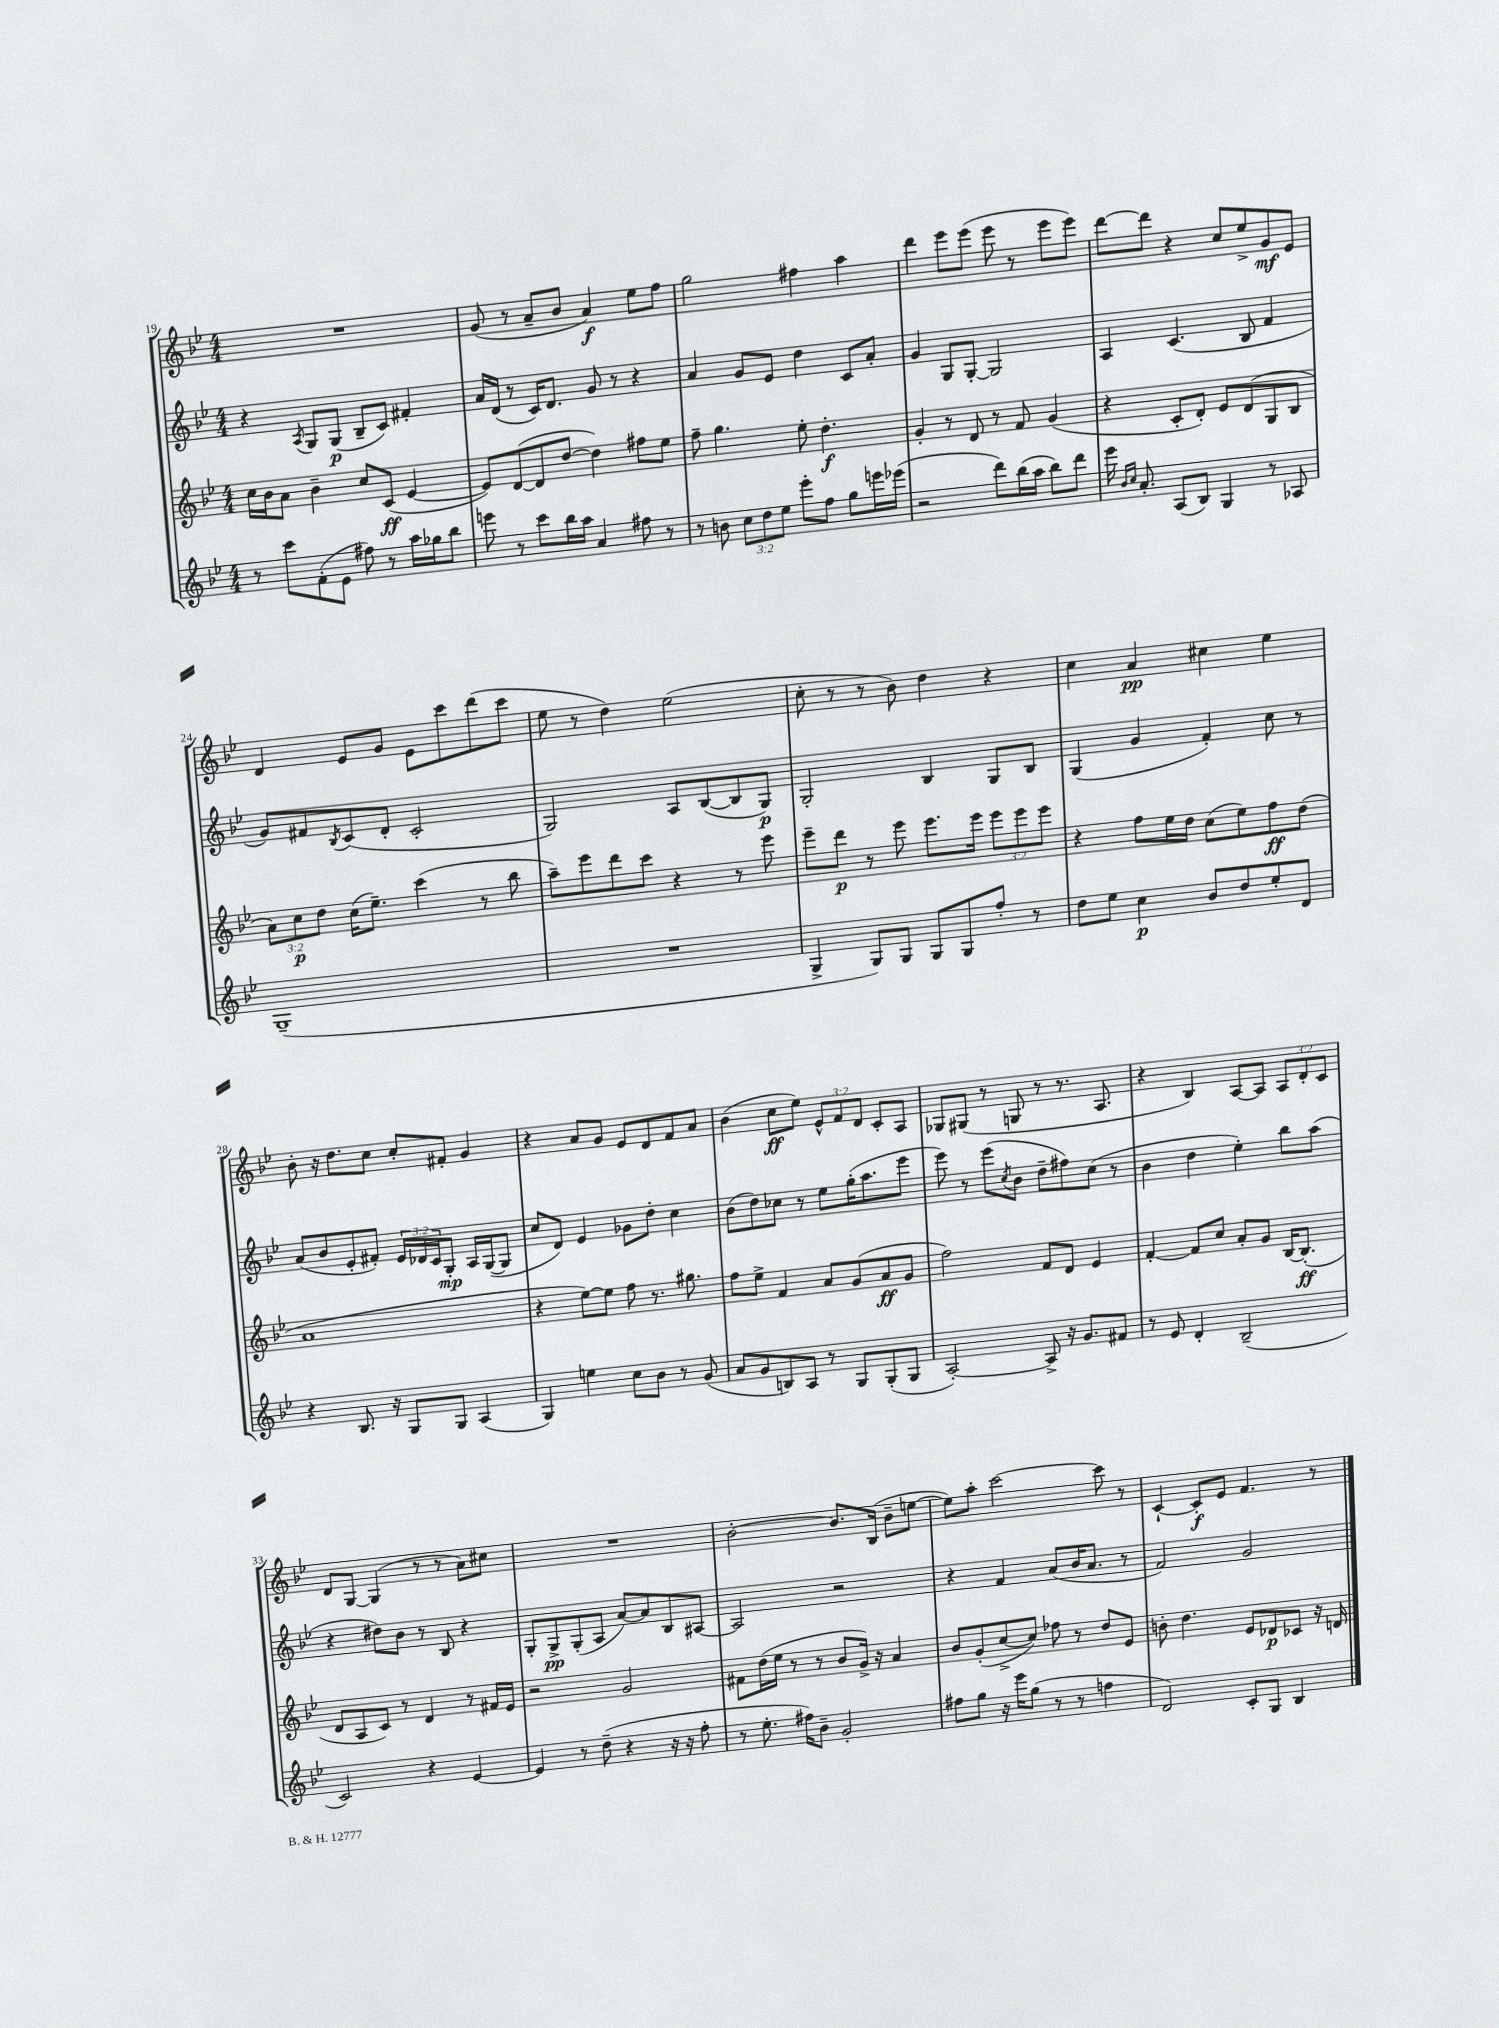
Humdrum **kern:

**kern	**dynam	**kern	**dynam	**kern	**dynam	**kern	**dynam
*part4	*part4	*part3	*part3	*part2	*part2	*part1	*part1
*staff4	*staff4	*staff3	*staff3	*staff2	*staff2	*staff1	*staff1
*clefG2	*	*clefG2	*	*clefG2	*	*clefG2	*
*k[b-e-]	*	*k[b-e-]	*	*k[b-e-]	*	*k[b-e-]	*
*M4/4	*	*M4/4	*	*M4/4	*	*M4/4	*
=19	=19	=19	=19	=19	=19	=19	=19
8r	.	16cc\LL	.	4r	.	1r	.
.	.	16b-\J	.	.	.	.	.
8ccc\L	.	8a\J	.	.	.	.	.
.	.	.	.	8qA/	.	.	.
(8f'\	.	4b-~\	.	8G/L	.	.	.
8e-\J	.	.	.	(8G/J	p	.	.
8ff#X\)	.	8cc/L	.	8B-~/L	.	.	.
8r	.	(8c/J	ff	8c/J)	.	.	.
16aa\LL	.	[4e-/	.	4f#X'/	.	.	.
16gg-X\J	.	.	.	.	.	.	.
8bb-\J	.	.	.	.	.	.	.
=20	=20	=20	=20	=20	=20	=20	=20
8eeen\	.	8e-/L])	.	16a/LL	.	(8g/	.
.	.	.	.	(16d/JJ	.	.	.
8r	.	([8d/	.	8r	.	8r	.
8ccc\L	.	8d/]	.	16c/KL)	.	8a~/L	.
.	.	.	.	8.d/J	.	.	.
16bb-\L	.	[8dd/J	.	.	.	8b-/J	.
16aa\JJ	.	.	.	.	.	.	.
4a/	.	4dd\])	.	8g/	.	4a/)	f
.	.	.	.	8r	.	.	.
8ff#X\	.	8ff#X\L	.	4r	.	8ee-\L	.
8r	.	8ee-\J	.	.	.	8ff\J	.
=21	=21	=21	=21	=21	=21	=21	=21
8r	.	8ff~\	.	4a/	.	2gg\	.
8bn\	.	4.gg\	.	.	.	.	.
12cc\L	.	.	.	8g/L	.	.	.
12dd\	.	.	.	.	.	.	.
.	.	.	.	8e-/J	.	.	.
12ee-\J	.	.	.	.	.	.	.
8eee-'\L	.	8ee-'\	.	4dd\	.	4ff#X\	.
8ff\J	.	4.dd'\	f	.	.	.	.
8gg\L	.	.	.	8c/L	.	4aa\	.
16eeen\L	.	.	.	8a'/J	.	.	.
(16eee-X\JJ	.	.	.	.	.	.	.
=22	=22	=22	=22	=22	=22	=22	=22
2r	.	4g'/	.	4g/	.	4ddd\	.
.	.	8r	.	8G/L	.	8eee-\L	.
.	.	8d/	.	[8G'/J	.	(8eee-\J	.
8ddd\L)	.	8r	.	2G/]	.	8eee-\	.
(16bb-\L	.	8f/	.	.	.	8r	.
16aa\JJ	.	.	.	.	.	.	.
8bb-\L)	.	(4g/	.	.	.	8eee-\L	.
8ddd\J	.	.	.	.	.	8eee-\J)	.
=23	=23	=23	=23	=23	=23	=23	=23
16eee-\	.	4r	.	4A/	.	[8ddd\L	.
16qqb-/LL	.	.	.	.	.	.	.
16qqcc/JJ	.	.	.	.	.	.	.
8.a'/	.	.	.	.	.	.	.
.	.	.	.	.	.	8ddd\J]	.
(8A/L	.	8c'/L	.	(4.c/	.	4r	.
8B-/J)	.	8d'/J)	.	.	.	.	.
4G/	.	8e-/L	.	.	.	8cc/L	.
.	.	(8d/	.	8B-/	.	8ee-^/	.
8r	.	8G/	.	4f/	.	8g/	mf
8A-X/	.	8B-/J	.	.	.	8e-/J	.
!!LO:LB:g=z
=24	=24	=24	=24	=24	=24	=24	=24
(1G~	.	12a\L)	.	8g/L)	.	4d/	.
.	.	12cc\	p	.	.	.	.
.	.	.	.	8f#X/	.	.	.
.	.	12dd\J	.	.	.	.	.
.	.	.	.	8qB-/	.	.	.
.	.	(16cc\KL	.	(8c/	.	8e-/L	.
.	.	8.ee-~\J)	.	.	.	.	.
.	.	.	.	8d'/J	.	8g/J	.
.	.	(4ccc\	.	2c'/	.	8e-\L	.
.	.	.	.	.	.	8ccc\	.
.	.	8r	.	.	.	(8ddd\	.
.	.	8bb-\	.	.	.	8ccc\J	.
=25	=25	=25	=25	=25	=25	=25	=25
1r	.	8aa~\L)	.	2G/)	.	8ee-\	.
.	.	8eee-\	.	.	.	8r	.
.	.	8ddd\	.	.	.	4dd\)	.
.	.	8ccc\J	.	.	.	.	.
.	.	4r	.	8A/L	.	(2ee-\	.
.	.	.	.	([8B-/	.	.	.
.	.	8r	.	8B-/]	.	.	.
.	.	8eee-\	.	8G/J)	p	.	.
=26	=26	=26	=26	=26	=26	=26	=26
4G^/	.	8eee-~\L	.	2G'/	.	8cc'\	.
.	.	8ddd\J	p	.	.	8r	.
8G/L)	.	8r	.	.	.	8r	.
8G/J	.	8eee-\	.	.	.	8b-\)	.
8G/L	.	8.eee-\L	.	4B-/	.	4dd\	.
8G/	.	.	.	.	.	.	.
.	.	16eee-\Jk	.	.	.	.	.
8ff'/J	.	12eee-\L	.	8G/L	.	4r	.
.	.	12eee-\	.	.	.	.	.
8r	.	.	.	8B-/J	.	.	.
.	.	12eee-\J	.	.	.	.	.
=27	=27	=27	=27	=27	=27	=27	=27
8dd\L	.	4r	.	(4G/	.	4cc\	.
8ee-\J	.	.	.	.	.	.	.
4cc\	p	8ff\L	.	4g/	.	4a/	pp
.	.	16ee-\L	.	.	.	.	.
.	.	16dd\JJ	.	.	.	.	.
8b-/L	.	(8cc\L	.	4f'/)	.	4cc#X\	.
8dd/	.	8ee-\)	.	.	.	.	.
8ee-'/	.	8ff\	ff	8cc\	.	4ee-\	.
8d/J	.	(8dd\J	.	8r	.	.	.
!!LO:LB:g=z
=28	=28	=28	=28	=28	=28	=28	=28
4r	.	1a	.	(8a/L	.	8b-'\	.
.	.	.	.	8b-/	.	16r	.
.	.	.	.	.	.	8.dd\L	.
8.B-/	.	.	.	8e-'/	.	.	.
.	.	.	.	8f#X'/J)	.	8cc\J	.
16r	.	.	.	.	.	.	.
8G/L	.	.	.	24e-/LL	.	8cc'/L	.
.	.	.	.	24d-X/	.	.	.
.	.	.	.	24c/J	.	.	.
8G/J	.	.	.	8G'/J	mp	8f#X'/J	.
(4A/	.	.	.	16A/LL	.	4g/	.
.	.	.	.	([16G/J	.	.	.
.	.	.	.	8G/J]	.	.	.
=29	=29	=29	=29	=29	=29	=29	=29
4G/)	.	4r	.	8cc/L	.	4r	.
.	.	.	.	8d/J)	.	.	.
4een\	.	[8ee-\L)	.	4e-/	.	8a/L	.
.	.	8ee-\J]	.	.	.	8g/J	.
8cc\L	.	8ff\	.	8g-X\L	.	8e-/L	.
8b-\J	.	8.r	.	8dd'\J	.	8d/	.
8r	.	.	.	4cc\	.	8f/	.
.	.	8.gg#X\	.	.	.	.	.
(8g/	.	.	.	.	.	8a/J	.
=30	=30	=30	=30	=30	=30	=30	=30
8a/L	.	8ff\L	.	(8b-\L	.	(4b-\	.
8g/	.	8ee-^\J	.	8dd\)	.	.	.
8Bn/)	.	4f/	.	8cc-X\J	.	8cc\L	ff
8A/J	.	.	.	8r	.	8ee-\J)	.
8r	.	8a/L	.	8ee-\L	.	12e-^^/L	.
.	.	.	.	.	.	12f/	.
8G/L	.	(8g/	.	(16gg'\K	.	.	.
.	.	.	.	.	.	12d/J	.
.	.	.	.	8.aa\	.	.	.
(8G'/	.	8a/	ff	.	.	8c'/L	.
8G/J	.	8g/J	.	8eee-\J	.	8A/J	.
=31	=31	=31	=31	=31	=31	=31	=31
[2A'/)	.	2ff\)	.	8eee-\)	.	8G-X/L	.
.	.	.	.	8r	.	(8G#X/J	.
.	.	.	.	(8eee-\L	.	8r	.
.	.	.	.	8qcc/	.	.	.
.	.	.	.	8b-\J	.	8Gn/	.
8A^/]	.	8f/L	.	8dd~\L	.	8r	.
16r	.	8d/J	.	8ff#X\)	.	8.r	.
8.g/L	.	.	.	.	.	.	.
.	.	4e-/	.	(8cc\J	.	.	.
.	.	.	.	.	.	8.A/	.
8f#X/J	.	.	.	8r	.	.	.
=32	=32	=32	=32	=32	=32	=32	=32
8r	.	[4f'/	.	4b-\	.	4r	.
8e-/	.	.	.	.	.	.	.
4d'/	.	8f/L]	.	4dd\	.	4B-/)	.
.	.	8cc/J	.	.	.	.	.
(2B-~/	.	8a'/L	.	4ee-'\)	.	[8A/L	.
.	.	8g/J	.	.	.	8A/J]	.
.	.	[16B-/KL	.	8bb-\L	.	12A/L	.
.	.	(8.B-'/J]	ff	.	.	.	.
.	.	.	.	.	.	12d'/	.
.	.	.	.	(8aa\J	.	.	.
.	.	.	.	.	.	12c/J	.
!!LO:LB:g=z
=33	=33	=33	=33	=33	=33	=33	=33
2c/)	.	8d/L	.	4r	.	8d/L	.
.	.	8A/	.	.	.	[8G/J	.
.	.	8c/J)	.	8dd#X\L)	.	(4G/]	.
.	.	8r	.	8b-\J	.	.	.
4r	.	4d/	.	8r	.	8r	.
.	.	.	.	8B-/	.	8r	.
[4e-/	.	8r	.	4r	.	8a\L)	.
.	.	16f#X/LL	.	.	.	8cc#X\J	.
.	.	16e-/JJ	.	.	.	.	.
=34	=34	=34	=34	=34	=34	=34	=34
4e-/]	.	2r	.	8G'/L	.	1r	.
.	.	.	.	8G^/	pp	.	.
8r	.	.	.	(8G'/	.	.	.
(8dd~\	.	.	.	8A/J	.	.	.
4r	.	2g/	.	[8a/L)	.	.	.
.	.	.	.	8a/]	.	.	.
16r	.	.	.	8B-/	.	.	.
16r	.	.	.	.	.	.	.
8ff'\	.	.	.	[8A#X/J	.	.	.
=35	=35	=35	=35	=35	=35	=35	=35
8r	.	8f#X\L	.	2A#/]	.	[2b-'\	.
8.ee-'\	.	(16dd\L	.	.	.	.	.
.	.	16ee-\JJ	.	.	.	.	.
.	.	8r	.	.	.	.	.
16ff#X\KL)	.	.	.	.	.	.	.
8b-~\J	.	8r	.	.	.	.	.
2g'/	.	8b-/L	.	2r	.	8.b-/L]	.
.	.	16g^/Jk)	.	.	.	.	.
.	.	16r	.	.	.	(16B-/Jk	.
.	.	4a/	.	.	.	8b-~\L	.
.	.	.	.	.	.	[8een\J	.
=36	=36	=36	=36	=36	=36	=36	=36
8ff#X\L	.	8b-/L	.	4r	.	8ee\L])	.
8gg\J	.	(8g'/	.	.	.	8aa'\J	.
16r	.	[8cc^/	.	4f/	.	[2ccc\	.
16eee-\KL	.	.	.	.	.	.	.
(8gg\J	.	8cc/J])	.	.	.	.	.
8r	.	8ff-X\	.	(8a/L	.	.	.
8r	.	8r	.	16b-/K	.	.	.
.	.	.	.	8.a/J	.	.	.
4ffn\	.	8dd/L	.	.	.	8ccc\]	.
.	.	8e-/J	.	8r	.	8r	.
=37	=37	=37	=37	=37	=37	=37	=37
2d/)	.	8bn'\	.	2f/)	.	[4c`/	.
.	.	4.dd\	.	.	.	.	.
.	.	.	.	.	.	8c'/L]	f
.	.	.	.	.	.	8e-/J	.
8c'/L	.	8e-/L	.	2g/	.	4.f/	.
8G/J	.	8d-X/	p	.	.	.	.
4B-/	.	8c-X/J	.	.	.	.	.
.	.	16r	.	.	.	8r	.
.	.	16dn/	.	.	.	.	.
==	==	==	==	==	==	==	==
*-	*-	*-	*-	*-	*-	*-	*-
